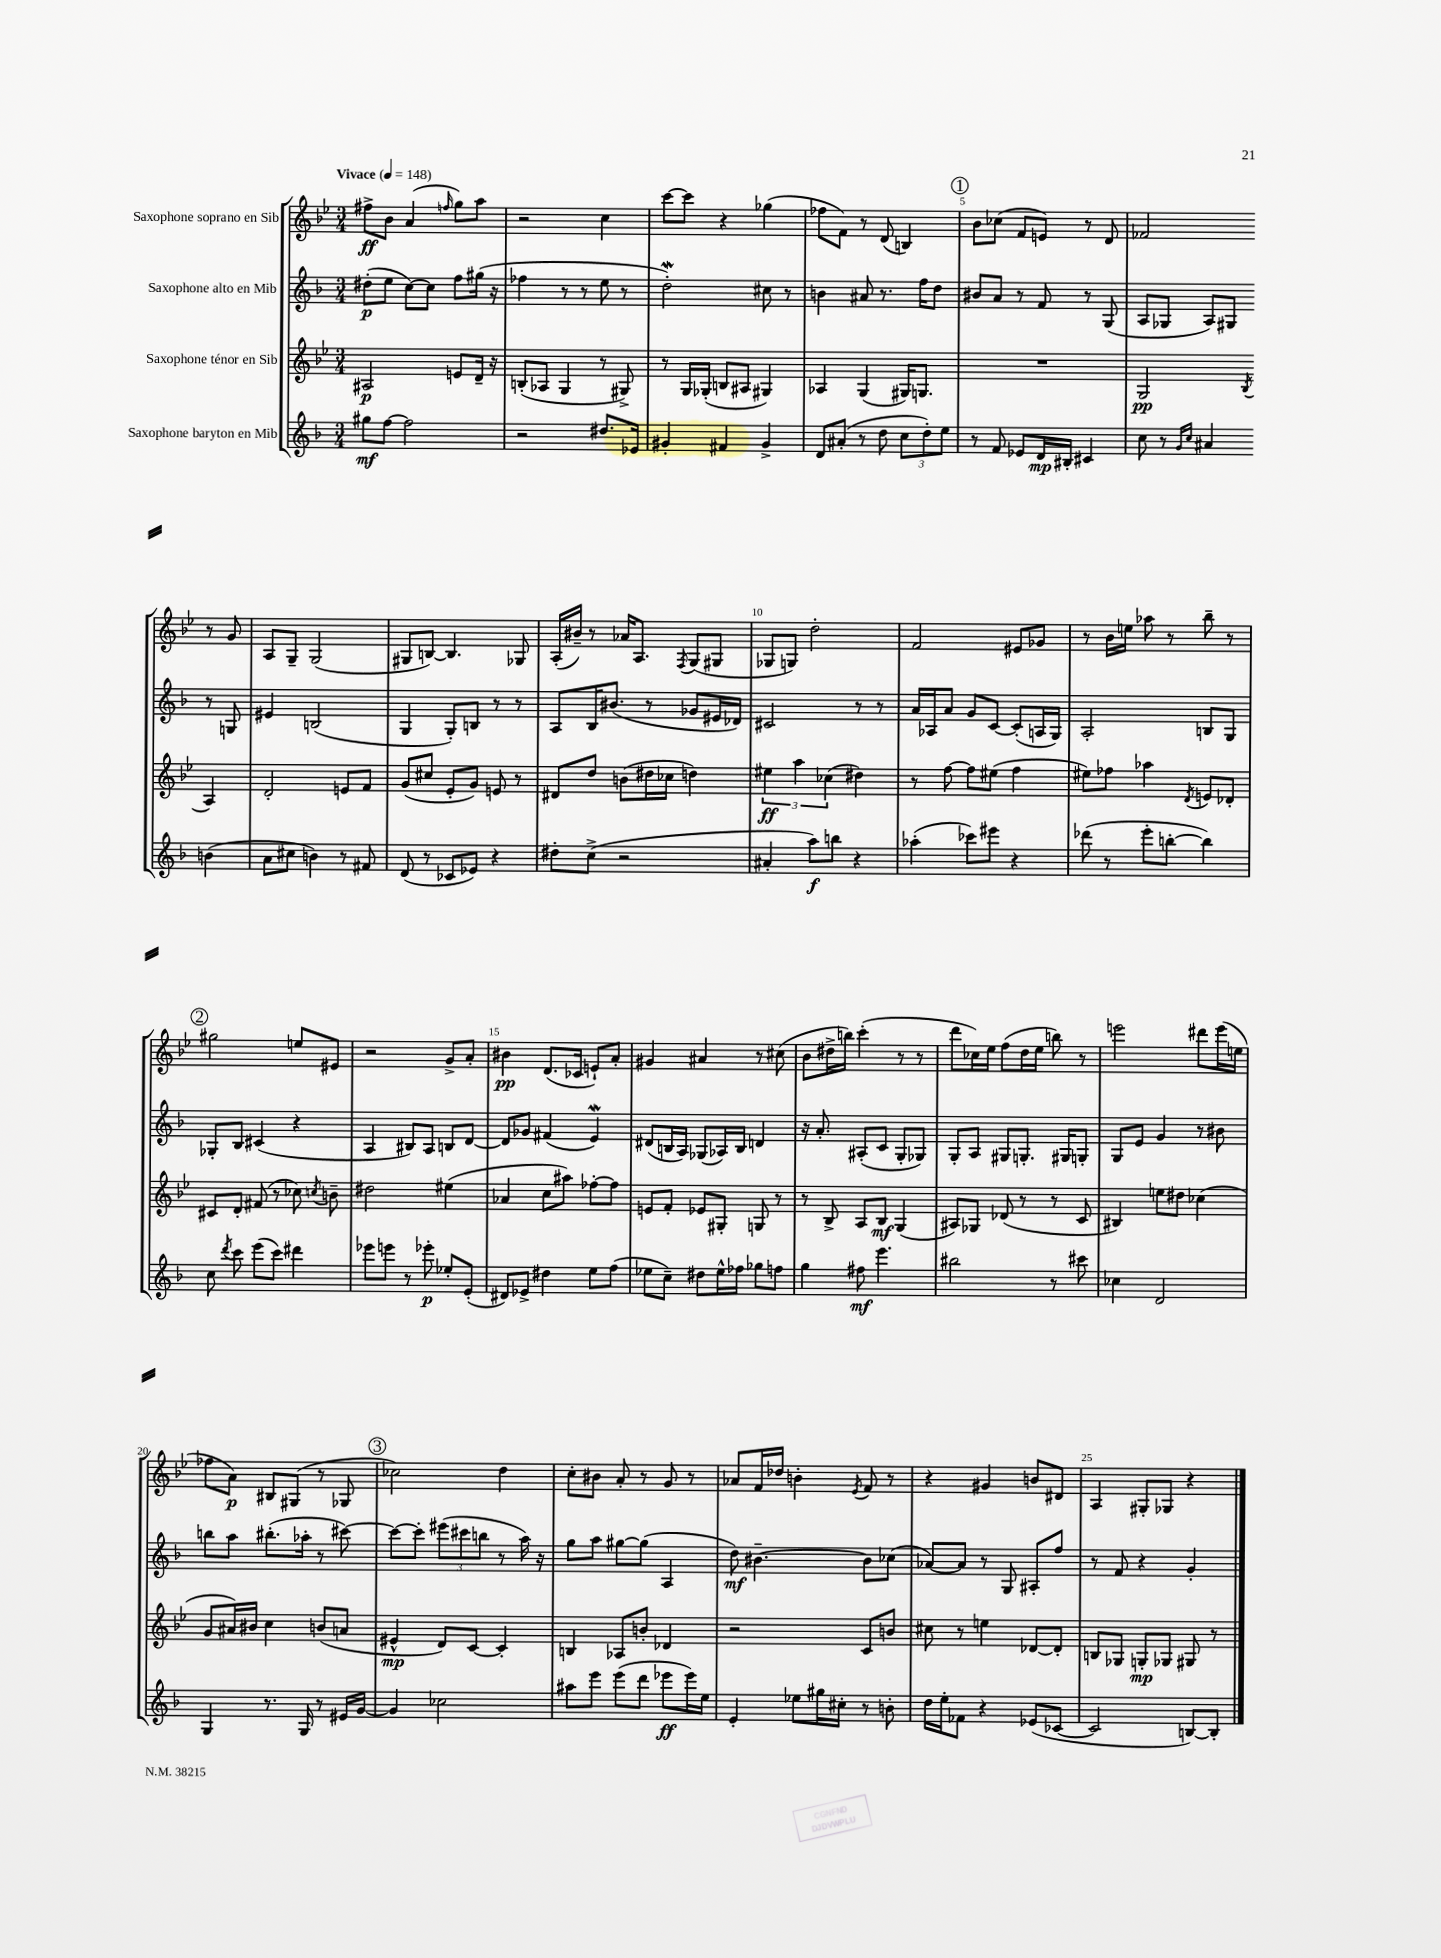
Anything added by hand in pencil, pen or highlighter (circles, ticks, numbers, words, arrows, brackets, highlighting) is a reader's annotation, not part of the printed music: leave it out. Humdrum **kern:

**kern	**dynam	**kern	**dynam	**kern	**dynam	**kern	**dynam
*part4	*part4	*part3	*part3	*part2	*part2	*part1	*part1
*staff4	*staff4	*staff3	*staff3	*staff2	*staff2	*staff1	*staff1
*I"Saxophone baryton en Mib	*	*I"Saxophone ténor en Sib	*	*I"Saxophone alto en Mib	*	*I"Saxophone soprano en Sib	*
*clefG2	*	*clefG2	*	*clefG2	*	*clefG2	*
*k[b-]	*	*k[b-e-]	*	*k[b-]	*	*k[b-e-]	*
*M3/4	*	*M3/4	*	*M3/4	*	*M3/4	*
*MM148	*	*MM148	*	*MM148	*	*MM148	*
=1	=1	=1	=1	=1	=1	=1	=1
!	!	!	!	!	!	!LO:TX:a:B:t=Vivace	!
8gg#X\L	mf	2A#X/	p	(8dd#X'\L	p	8ff#X^\L	ff
[8ff\J	.	.	.	8ee\J	.	8b-\J	.
2ff\]	.	.	.	[8cc\L)	.	(4a/	.
.	.	.	.	8cc\J]	.	.	.
.	.	.	.	.	.	16qqffn/	.
.	.	8en/L	.	8ff\L	.	8gg\L)	.
.	.	16d~/Jk	.	(16gg#X\Jk	.	8aa\J	.
.	.	16r	.	16r	.	.	.
=2	=2	=2	=2	=2	=2	=2	=2
2r	.	(8Bn'/L	.	4ff-X\	.	2r	.
.	.	8A-X/J	.	.	.	.	.
.	.	4G/	.	8r	.	.	.
.	.	.	.	8r	.	.	.
8.dd#X/L	.	8r	.	8ee\	.	4cc\	.
.	.	8G#X^/)	.	8r	.	.	.
16e-X/Jk	.	.	.	.	.	.	.
=3	=3	=3	=3	=3	=3	=3	=3
4g#X'/	.	8r	.	2ddW'\)	.	[8ccc\L	.
.	.	16G/LL	.	.	.	8ccc\J]	.
.	.	(16G-X'/JJ	.	.	.	.	.
4f#X/	.	8Bn/L	.	.	.	4r	.
.	.	8A#X/J	.	.	.	.	.
4g#^/	.	4G#X/)	.	8cc#X\	.	(4gg-X\	.
.	.	.	.	8r	.	.	.
=4	=4	=4	=4	=4	=4	=4	=4
8d/L	.	4A-X/	.	4bn\	.	8ff-X\L	.
(8a#X'/J	.	.	.	.	.	8f\J)	.
8r	.	(4G/	.	8a#X/	.	8r	.
8dd\	.	.	.	8.r	.	(8d/	.
12cc\L	.	16G#X/KL)	.	.	.	4Bn/)	.
.	.	8.Gn/J	.	16ff\KL	.	.	.
12dd'\)	.	.	.	.	.	.	.
.	.	.	.	8dd\J	.	.	.
12ee\J	.	.	.	.	.	.	.
!!LO:REH:place=s1:t=1
=5	=5	=5	=5	=5	=5	=5	=5
8r	.	2.r	.	8b#X/L	.	8b-\L	.
8f/	.	.	.	8a/J	.	(8cc-X\J	.
8e-X/L	.	.	.	8r	.	8f/L	.
16d/L	mp	.	.	8f/	.	8en/J)	.
16B#X'/JJ	.	.	.	.	.	.	.
4c#X/	.	.	.	8r	.	8r	.
.	.	.	.	(8G/	.	8d/	.
=6	=6	=6	=6	=6	=6	=6	=6
8cc\	.	2G/	pp	8A/L	.	2f-X/	.
8r	.	.	.	8G-X/J	.	.	.
16qqg/LL	.	.	.	.	.	.	.
16qqcc/JJ	.	.	.	.	.	.	.
4a#X/	.	.	.	8A/L)	.	.	.
.	.	.	.	8G#X/J	.	.	.
.	.	8qB-/	.	.	.	.	.
(4bn\	.	4A/	.	8r	.	8r	.
.	.	.	.	8Gn/	.	8g/	.
!!LO:LB:g=z
=7	=7	=7	=7	=7	=7	=7	=7
8a\L	.	2d'/	.	4e#X/	.	8A/L	.
8cc#X\J	.	.	.	.	.	8G~/J	.
4bn\)	.	.	.	(2Bn/	.	(2G/	.
8r	.	8en/L	.	.	.	.	.
8f#X/	.	8f/J	.	.	.	.	.
=8	=8	=8	=8	=8	=8	=8	=8
(8d/	.	(8g/L	.	4G/	.	8G#X/L	.
8r	.	8cc#X/J	.	.	.	[8Bn/J)	.
8c-X/L	.	8e-'/L	.	8G'/L)	.	4.B/]	.
8e-X/J)	.	8g/J)	.	8Bn/J	.	.	.
4r	.	8en/	.	8r	.	.	.
.	.	8r	.	8r	.	8G-X/	.
=9	=9	=9	=9	=9	=9	=9	=9
8dd#X'\L	.	8d#X/L	.	8A/L	.	(16A'/LL	.
.	.	.	.	.	.	16b#X~/JJ)	.
(8cc^\J	.	8dd/J	.	16B-/K	.	8r	.
.	.	.	.	(8.b#X/J	.	.	.
2r	.	(8bn\L	.	.	.	16a-X/KL	.
.	.	.	.	.	.	8.A/J	.
.	.	16dd#X\L	.	8r	.	.	.
.	.	16cc-X\JJ	.	.	.	.	.
.	.	.	.	.	.	8qF/	.
.	.	4ddn\)	.	8g-X/L	.	(8G/L	.
.	.	.	.	16e#X/L	.	8G#X/J	.
.	.	.	.	16d-X/JJ)	.	.	.
=10	=10	=10	=10	=10	=10	=10	=10
4a#X'/	.	6ee#X\	ff	2c#X/	.	8G-X/L	.
.	.	.	.	.	.	8Gn/J)	.
.	.	6aa\	.	.	.	.	.
8aa\L)	f	.	.	.	.	2dd'\	.
.	.	(6cc-X\	.	.	.	.	.
8bbn\J	.	.	.	.	.	.	.
4r	.	4dd#X\)	.	8r	.	.	.
.	.	.	.	8r	.	.	.
=11	=11	=11	=11	=11	=11	=11	=11
(4aa-X'\	.	8r	.	16a/LL	.	2f/	.
.	.	.	.	16A-X/J	.	.	.
.	.	[8ff\	.	8a/J	.	.	.
8ccc-X\L)	.	8ff\L]	.	8g/L	.	.	.
8eee#X\J	.	(8ee#X\J	.	[8c/J	.	.	.
4r	.	4ff\	.	(8c'/L]	.	8e#X/L	.
.	.	.	.	16An/L	.	8g-X/J	.
.	.	.	.	16G/JJ)	.	.	.
=12	=12	=12	=12	=12	=12	=12	=12
(8ddd-X\	.	8ee#X\L)	.	2A'/	.	8r	.
8r	.	8ff-X\J	.	.	.	16b-\LL	.
.	.	.	.	.	.	16een\JJ	.
8eee'\L	.	4aa-X\	.	.	.	8aa-X\	.
[8bbn'\J	.	.	.	.	.	8r	.
.	.	8qd/	.	.	.	.	.
4bb\])	.	8en/L	.	8Bn/L	.	8bb-~\	.
.	.	8d-X'/J	.	8G/J	.	8r	.
!!LO:LB:g=z
!!LO:REH:place=s1:t=2
=13	=13	=13	=13	=13	=13	=13	=13
8cc\	.	8c#X/L	.	8G-X'/L	.	2gg#X\	.
8qddd/	.	.	.	.	.	.	.
8ccc\	.	8d'/J	.	8B-/J	.	.	.
(8eee\L	.	(8f#X/	.	(4c#X/	.	.	.
8ccc\J)	.	8r	.	.	.	.	.
4ddd#X\	.	8cc-X\)	.	4r	.	8een/L	.
.	.	8qccn/	.	.	.	.	.
.	.	8bn~\	.	.	.	8e#X/J	.
=14	=14	=14	=14	=14	=14	=14	=14
8eee-X\L	.	2dd#X\	.	4A/	.	2r	.
8eeen\J	.	.	.	.	.	.	.
8r	.	.	.	8B#X/L)	.	.	.
8eee-X'\	p	.	.	8A/J	.	.	.
8ee-X'/L	.	(4ee#X\	.	8Bn/L	.	8g^/L	.
(8e'/J	.	.	.	[8d/J	.	8a'/J	.
=15	=15	=15	=15	=15	=15	=15	=15
8d#X/L)	.	4a-X/	.	8d/L]	.	4b#X\	pp
8e-X^/J	.	.	.	8g-X/J	.	.	.
4dd#X\	.	8cc\L	.	(4f#X/	.	(8.d/L	.
.	.	8aa#X\J)	.	.	.	.	.
.	.	.	.	.	.	16c-X/Jk	.
8ee\L	.	[8ff-X'\L	.	4eW/)	.	8en`/L)	.
(8ff\J	.	8ff-\J]	.	.	.	8a'/J	.
=16	=16	=16	=16	=16	=16	=16	=16
8ee-X\L	.	8en/L	.	(8d#X/L	.	4g#X/	.
8cc~\J)	.	8f'/J	.	16Bn/L	.	.	.
.	.	.	.	16A/JJ)	.	.	.
8dd#X\L	.	8e-X/L	.	(8G-X/L	.	4a#X/	.
16ee-^^\L	.	8G#X'/J	.	16A-X/L)	.	.	.
16ff-X\JJ	.	.	.	16B/JJ	.	.	.
8gg-X\L	.	8Gn/	.	4dn/	.	8r	.
8ffn\J	.	8r	.	.	.	(8cc#X\	.
=17	=17	=17	=17	=17	=17	=17	=17
4gg\	.	8r	.	16r	.	8b-\L	.
.	.	.	.	8.a'/	.	.	.
.	.	8B-^/	.	.	.	16dd#X^\L	.
.	.	.	.	.	.	16bbn\JJ)	.
8ff#X\	mf	8A/L	.	(8A#X'/L	.	(4ccc'\	.
4.eee\	.	8B-/J	mf	8c/J	.	.	.
.	.	(4G/	.	8G'/L	.	8r	.
.	.	.	.	8G-X/J)	.	8r	.
=18	=18	=18	=18	=18	=18	=18	=18
2bb#X\	.	8A#X/L)	.	8G'/L	.	8ddd\L	.
.	.	8G-X/J	.	8A/J	.	16cc-X\L)	.
.	.	.	.	.	.	16ee-\JJ	.
.	.	(8d-X/	.	8G#X/L	.	(8ff\L	.
.	.	8r	.	8.Gn'/J	.	16dd\L	.
.	.	.	.	.	.	16ee-\JJ	.
8r	.	8r	.	.	.	8bbn\)	.
.	.	.	.	16G#X/KL	.	.	.
8ccc#X\	.	8c/	.	8Gn'/J	.	8r	.
=19	=19	=19	=19	=19	=19	=19	=19
4cc-X\	.	4B#X/)	.	8G/L	.	2eeen\	.
.	.	.	.	8e/J	.	.	.
2d/	.	8een\L	.	4g/	.	.	.
.	.	8dd#X\J	.	.	.	.	.
.	.	(4cc-X\	.	8r	.	8ddd#X\L	.
.	.	.	.	8b#X\	.	(16eee\L	.
.	.	.	.	.	.	16een\JJ	.
!!LO:LB:g=z
=20	=20	=20	=20	=20	=20	=20	=20
4G/	.	8g/L	.	8bbn\L	.	8ff-X\L	.
.	.	16a#X/L)	.	8aa\J	.	8a\J)	p
.	.	16b#X/JJ	.	.	.	.	.
8.r	.	4cc\	.	(8.bb#X'\L	.	8B#X/L	.
.	.	.	.	.	.	(8G#X/J	.
16G/	.	.	.	16aa-X'\Jk	.	.	.
8r	.	(8bn/L	.	8r	.	8r	.
16e#X/LL	.	8an/J	.	[8ccc#X\)	.	8G-X/	.
[16g/JJ	.	.	.	.	.	.	.
!!LO:REH:place=s1:t=3
=21	=21	=21	=21	=21	=21	=21	=21
4g/]	.	4e#X^^/	mp	8ccc#\L_	.	2cc-X\)	.
.	.	.	.	8ccc#'\J]	.	.	.
2cc-X\	.	8d/L)	.	(12eee#X\L	.	.	.
.	.	.	.	12ccc#X\	.	.	.
.	.	[8c/J	.	.	.	.	.
.	.	.	.	12bbn\J	.	.	.
.	.	4c'/]	.	8r	.	4dd\	.
.	.	.	.	16aa\)	.	.	.
.	.	.	.	16r	.	.	.
=22	=22	=22	=22	=22	=22	=22	=22
8aa#X\L	.	4Bn/	.	8gg\L	.	8cc'\L	.
8eee\J	.	.	.	8aa\J	.	8b#X\J	.
(8eee\L	.	8A-X/L	.	[8gg#X\L	.	8a'/	.
8ddd\J	.	8bn'/J	.	(8gg#\J]	.	8r	.
8eee-X\L	ff	4d-X/	.	4A/	.	8g/	.
16eee-\L)	.	.	.	.	.	8r	.
16ee\JJ	.	.	.	.	.	.	.
=23	=23	=23	=23	=23	=23	=23	=23
4e'/	.	2r	.	8dd\)	mf	8a-X/L	.
.	.	.	.	[4.b#X~\	.	16f/L	.
.	.	.	.	.	.	16dd-X/JJ	.
8ee-X\L	.	.	.	.	.	4bn'\	.
16gg#X\L	.	.	.	.	.	.	.
16cc#X'\JJ	.	.	.	.	.	.	.
.	.	.	.	.	.	8qe-/	.
8r	.	8c/L	.	8b#\L]	.	8f/	.
8bn'\	.	8bn/J	.	(8cc-X\J	.	8r	.
=24	=24	=24	=24	=24	=24	=24	=24
16dd\LL	.	8cc#X\	.	[8a-X/L)	.	4r	.
16ee'\J	.	.	.	.	.	.	.
8f-X\J	.	8r	.	8a-/J]	.	.	.
4r	.	4een\	.	8r	.	4g#X/	.
.	.	.	.	8G/	.	.	.
(8e-X/L	.	[8d-X/L	.	8A#X'/L	.	8bn/L	.
[8c-X/J	.	8d-'/J]	.	8ff/J	.	8d#X/J	.
=25	=25	=25	=25	=25	=25	=25	=25
2c-/]	.	8Bn/L	.	8r	.	4A/	.
.	.	8G-X/J	.	8f/	.	.	.
.	.	8Gn'/L	mp	4r	.	8G#X'/L	.
.	.	8G-X/J	.	.	.	8G-X/J	.
[8Bn/L)	.	8G#X/	.	4g'/	.	4r	.
8B'/J]	.	8r	.	.	.	.	.
==	==	==	==	==	==	==	==
*-	*-	*-	*-	*-	*-	*-	*-
